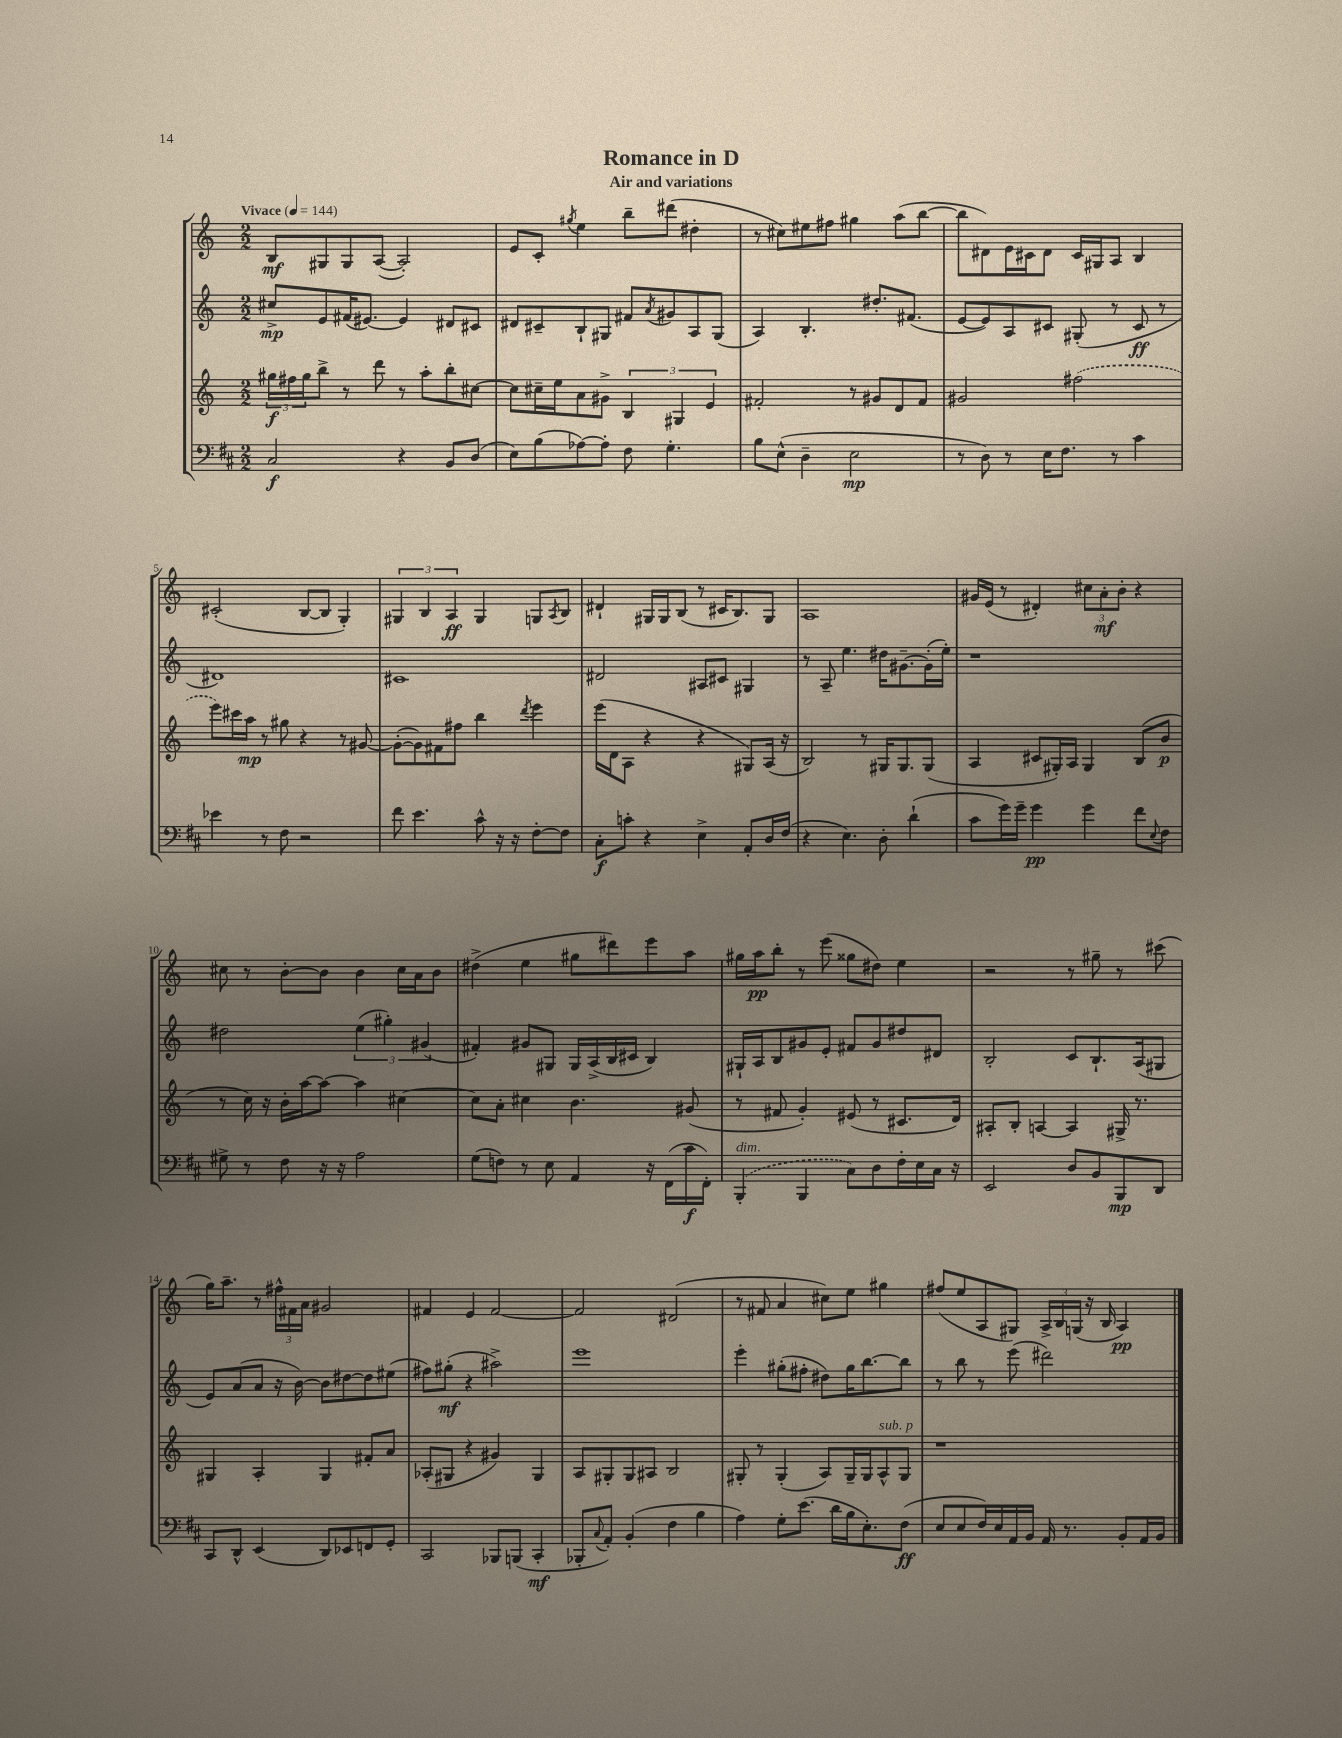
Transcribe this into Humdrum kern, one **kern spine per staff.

**kern	**kern	**kern	**kern
*staff4	*staff3	*staff2	*staff1
*clefF4	*clefG2	*clefG2	*clefG2
*k[f#c#]	*k[]	*k[]	*k[]
*M2/2	*M2/2	*M2/2	*M2/2
*MM144	*MM144	*MM144	*MM144
2C#	24gg#	8cc#^	8B
.	24ff#	.	.
.	24gg#	.	.
.	8bb^	8e	8G#
.	8r	(16f#	8G#
.	.	[8.e#)	.
.	8ddd	.	([8A
4r	8r	4e#]	2A'])
.	8aa'	.	.
8BB	8bb'	8d#	.
(8D	[8cc#	8c#	.
=	=	=	=
8E)	8cc#]	8d#	8e
(8B	16cc#~	8c#~	8c'
.	16ee	.	.
.	.	.	8qgg#
[8A-)	8a	8B`	4ee
8A-']	8g#^	8G#	.
8F#	6B	8f#	8bb~
.	.	8qa	.
4.G'	.	8g#	(8ddd#
.	6G#	.	.
.	.	8A	4dd#'
.	6e	.	.
.	.	(8G#	.
=	=	=	=
8B	2f#'	4A)	8r
(8E^^	.	.	8cc#)
4D~	.	4.B'	8ee#
.	.	.	8ff#
2E	8r	.	4gg#
.	8g#	8.dd#'	.
.	8d	.	(8aa
.	.	(8.f#	.
.	8f#	.	[8bb
=	=	=	=
8r	2g#	[8e	8bb]
8D)	.	8e])	8d#)
8r	.	8A	16e
.	.	.	16c#
16E	.	8c#	8d#
8.F#	.	.	.
.	(2ff#	(8G#'	16c#
.	.	.	16G#
8r	.	8r	8A
4c#	.	8c#	4B
.	.	8r	.
=	=	=	=
4e-	8eee)	1d#)	(2c#'
.	16ccc#	.	.
.	16aa	.	.
8r	8r	.	.
8F#	8gg#	.	.
2r	4r	.	[8B
.	.	.	8B]
.	8r	.	4G')
.	[8g#	.	.
=	=	=	=
8f#	(8g#'_	1c#	6G#
4.e	8g#])	.	.
.	.	.	6B
.	8f#	.	.
.	.	.	6A
.	8ff#	.	.
8c#^^	4bb	.	4G#
16r	.	.	.
16r	.	.	.
.	8qddd	.	.
[8F#'	4eee	.	8G
.	.	.	8qA
8F#]	.	.	8B
=	=	=	=
8C#'	(16eee	2d#	4d#`
.	16d	.	.
8c'	8A	.	.
4r	4r	.	16G#
.	.	.	16G#
.	.	.	(8B
4E^	4r	8A#	8r
.	.	8c#	16c#
.	.	.	8.B)
8AA'	8G#)	4G#	.
16D	(16A	.	8G#
(16F#	16r	.	.
=	=	=	=
4r	2B)	8r	1A
.	.	8A~	.
4.E)	.	4.ee	.
.	8r	.	.
8D'	16G#	16dd#	.
.	8.G#	[8.g#~	.
(4d`	.	.	.
.	(8G#	(16g#']	.
.	.	16ee')	.
=	=	=	=
8c#	4A	1r	16g#
.	.	.	(16e
16g)	.	.	8r
16g~	.	.	.
4g	8c#	.	4d#')
.	16G#')	.	.
.	16A	.	.
4g	4G#	.	12cc#
.	.	.	12a'
.	.	.	12b'
8f#	(8B	.	4r
8qqE	.	.	.
8F#	8b	.	.
=	=	=	=
8G#^	8r	2dd#	8cc#
8r	16cc)	.	8r
.	16r	.	.
8F#	16b'	.	[8b'
.	[16aa	.	.
16r	8aa_	.	8b]
16r	.	.	.
2A	4aa]	(6ee	4b
.	.	6gg#')	.
.	[4cc#	.	16cc#
.	.	.	16a
.	.	(6g#	.
.	.	.	8b
=	=	=	=
(8G	8cc#]	4f#')	(4dd#^
8F)	8a'	.	.
8r	4cc#	8g#	4ee
8E	.	8G#	.
4AA	4.b	16G#	8gg#
.	.	(16A^	.
.	.	16B	8ddd#)
.	.	16c#	.
16r	.	4B)	8eee
(16FF#	.	.	.
16c#	(8g#	.	8aa
16FF#')	.	.	.
=	=	=	=
(4BBB'	8r	16G#`	16gg#
.	.	16A	16aa
.	8f#	8B	8bb'
4BBB	4g')	8g#	8r
.	.	8e'	(8eee
8C#)	(8e#	8f#	8gg##
8D	8r	8g#	8dd#)
16F#'	8.c#	8dd#	4ee
16E	.	.	.
16C#	.	8d#	.
16r	16d)	.	.
=	=	=	=
2EE	8A#'	2B'	2r
.	8B'	.	.
.	[4A	.	.
8D	4A]	8c	8r
8BB	.	8.B`	8gg#~
8BBB	16G#^	.	8r
.	8.r	(16A	.
8DD	.	8G#	(8ccc#
=	=	=	=
8CC#	4G#	8e)	16gg)
.	.	.	8.aa~
8DD^^	.	(8a	.
(4EE	4A'	8a	8r
.	.	16r	24ff#^^
.	.	.	24f#
.	.	[16b)	.
.	.	.	24a
8DD)	4G#	8b]	2g#
8EE-	.	[8dd#	.
8FF	8f#'	8dd#]	.
8GG'	8a	(8ee#	.
=	=	=	=
2CC#	(8A-'	8ff#)	4f#
.	8G#	(8gg#'	.
.	4r	4r	4e
8BBB-	4g#)	2aa#^)	[2f#
(8BBB	.	.	.
4CC#'	4G#	.	.
=	=	=	=
8BBB-'	8A	1eee	2f#]
8qqC#	.	.	.
8AA')	8G#'	.	.
(4BB'	8G#	.	.
.	8A#	.	.
4F#	2B	.	(2d#
4B	.	.	.
=	=	=	=
4A)	8G#'	4eee'	8r
.	8r	.	8f#
8G'	(4G#'	(8gg#'	4a
(8.e	.	8ff#'	.
.	8A)	8dd#)	8cc#)
16d	.	.	.
16B	16G#~	16gg#	8ee
8.E')	16G#	[8.bb	.
.	8A^^	.	4gg#
(8F#	8G#	8bb]	.
=	=	=	=
8E	1r	8r	(8ff#
8E	.	8bb	8ee
16F#)	.	8r	8A
16E	.	.	.
16AA	.	(8eee	8G#)
16BB	.	.	.
16AA	.	2ddd#)	24A^
.	.	.	24B
8.r	.	.	.
.	.	.	(24G
.	.	.	16r
.	.	.	16B
8BB'	.	.	4A)
16AA	.	.	.
16BB	.	.	.
==	==	==	==
*-	*-	*-	*-
